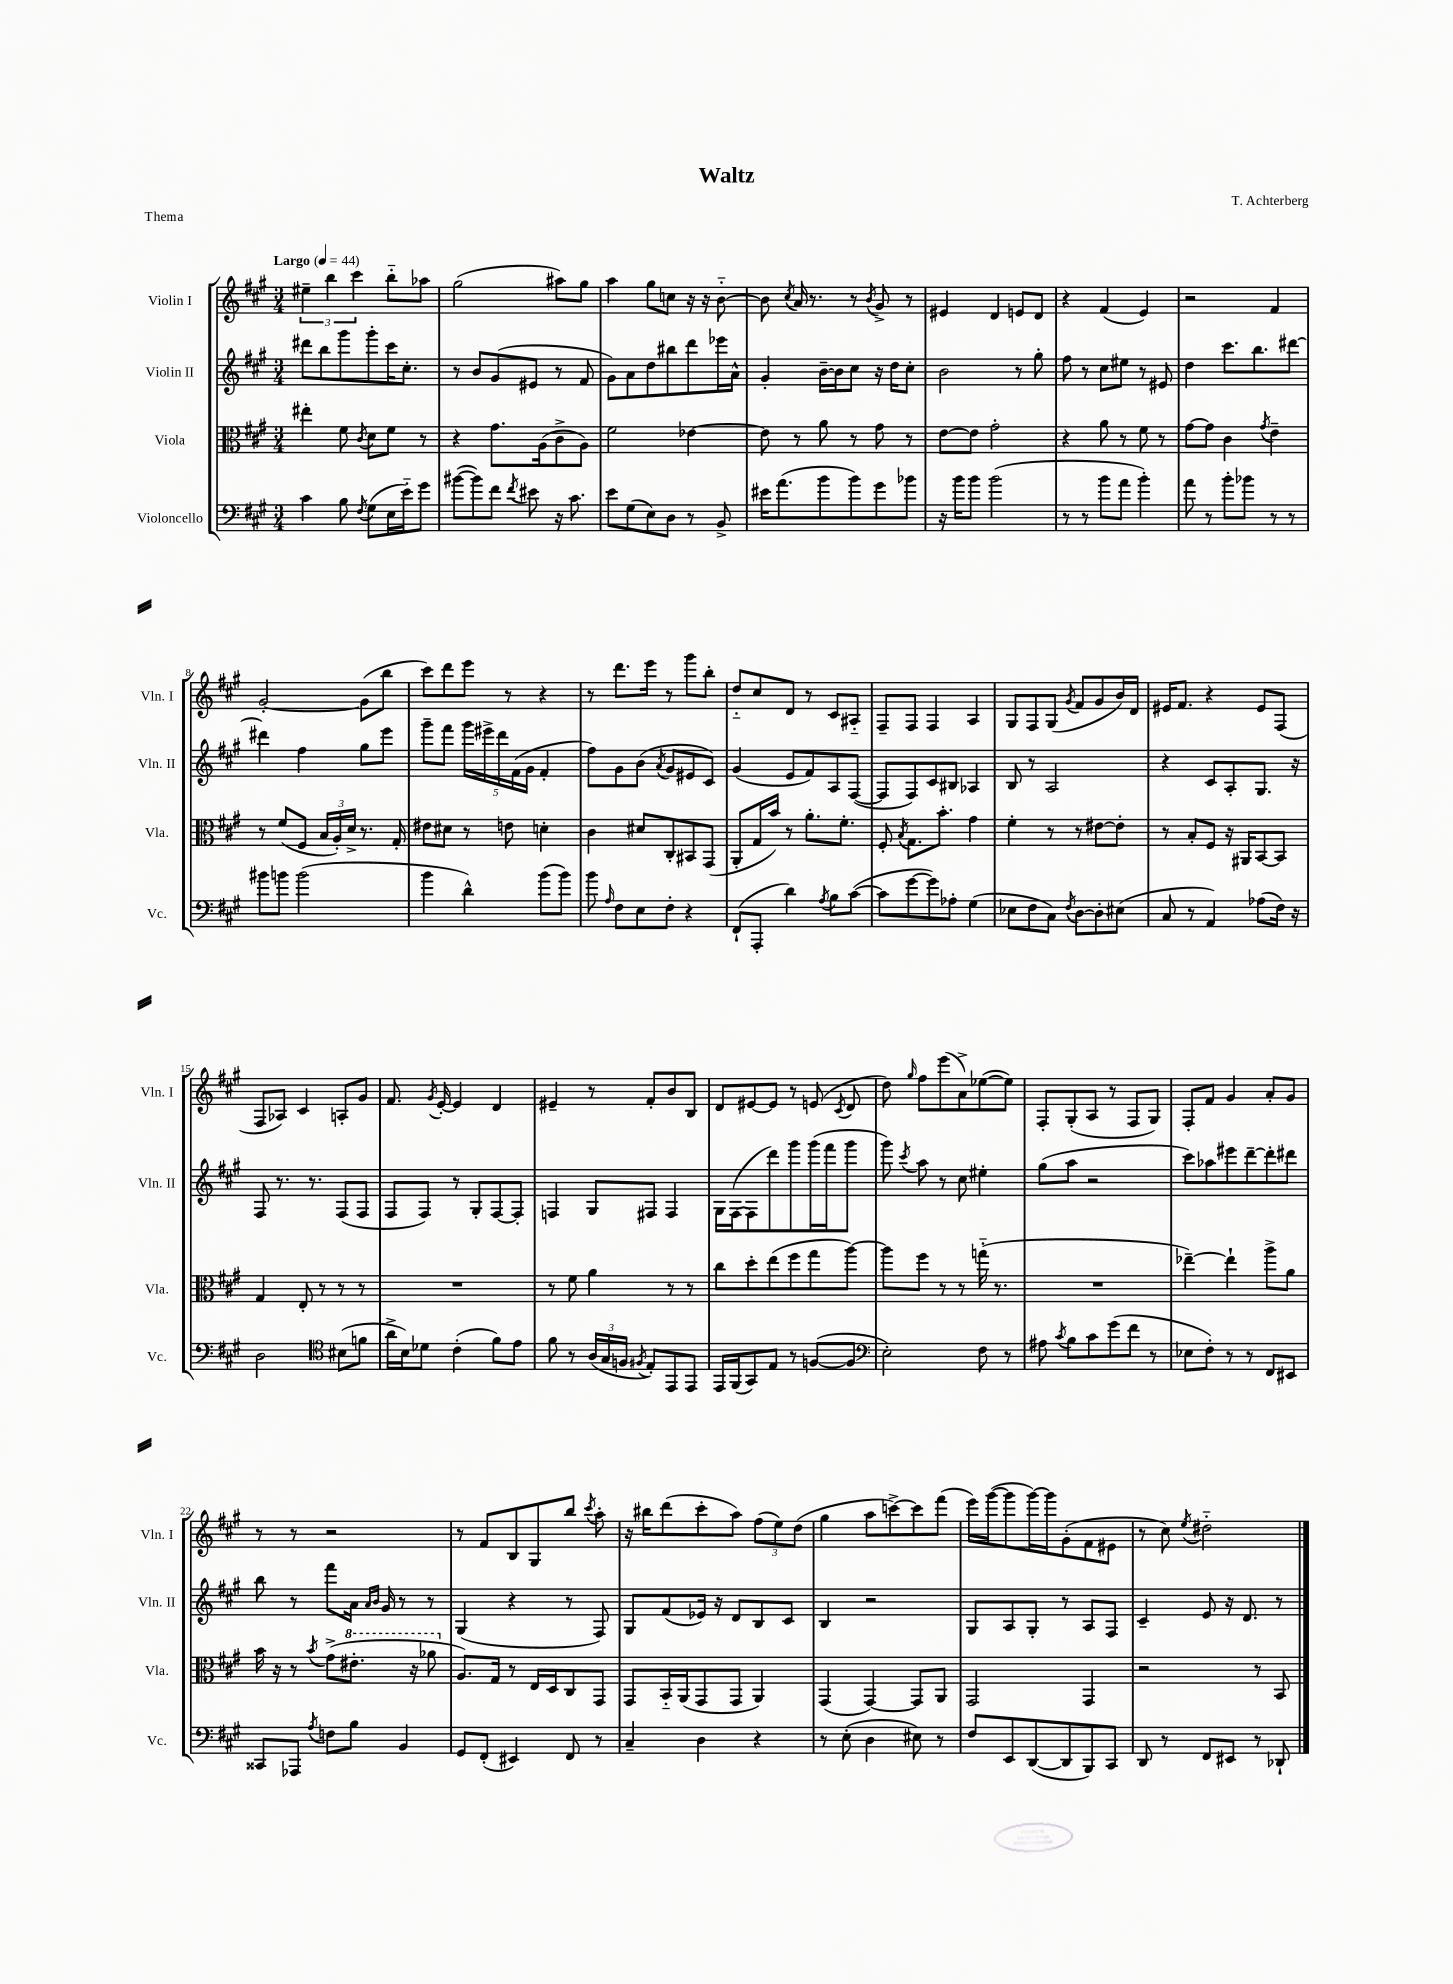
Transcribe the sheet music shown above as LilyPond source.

\header { title = "Waltz" composer = "T. Achterberg" piece = "Thema" }
<<
\new StaffGroup <<
\new Staff = "s0" \with { instrumentName = "Violin I" shortInstrumentName = "Vln. I" } {
    \clef treble \key a \major \numericTimeSignature \time 3/4 \tempo "Largo" 4 = 44
    \autoBeamOff \tuplet 3/2 { eis''4-- b''4 cis'''4 } b''8[-_ aes''8] |
    gis''2( ais''8[) gis''8] |
    a''4 gis''8[ c''8] r16 r16 b'8~-_ |
    b'8 \acciaccatura { cis''8 } a'16 r8. r8 \acciaccatura { b'8 } gis'8-> r8 |
    eis'4 d'4 e'8[ d'8] |
    r4 fis'4( e'4) |
    r2 fis'4 |
    gis'2~-. gis'8[( b''8] |
    cis'''8[) d'''8 e'''8] r8 r4 |
    r8 d'''8.[ e'''16] r8 gis'''8[ b''8]-. |
    d''8[-_ cis''8 d'8] r8 cis'8[ ais8]-_ |
    fis8[-- fis8] fis4 a4 |
    gis8[ fis8 gis8]( \acciaccatura { gis'8 } fis'8[ gis'8 b'16) d'16] |
    eis'16[ fis'8.] r4 eis'8[ fis8]( |
    fis8[ aes8]) cis'4 a8[-. gis'8] |
    fis'8. \acciaccatura { gis'8 } e'16~-. e'4 d'4 |
    eis'4-- r8 fis'8[-. b'8 b8] |
    d'8[ eis'8~ eis'8] r8 e'8( \acciaccatura { cis'8 } d'8 |
    d''8) \grace { gis''16 } fis''8[ e'''8( a'8->) ees''8~( ees''8]) |
    fis8[-. gis8-.( a8] r8 fis8[ gis8]) |
    fis8[-. fis'8] gis'4 a'8[-. gis'8] |
    r8 r8 r2 |
    r8 fis'8[ b8 gis8 b''8] \acciaccatura { cis'''8 } a''8-. |
    r16 bis''16[ d'''8( cis'''8-. a''8]) \tuplet 3/2 { fis''8[( e''8) d''8]( } |
    gis''4 a''8[ c'''8~->) c'''8 fis'''8]( |
    e'''16[) gis'''16~( gis'''8 gis'''16~) gis'''16 gis'8-.( fis'8 eis'8] |
    r8 cis''8) \acciaccatura { e''8 } dis''2-_ \bar "|." |
}
\new Staff = "s1" \with { instrumentName = "Violin II" shortInstrumentName = "Vln. II" } {
    \clef treble \key a \major \numericTimeSignature \time 3/4
    \autoBeamOff dis'''8[ b''8 gis'''8 gis'''8-. cis'''16 cis''8.]-. |
    r8 b'8[ gis'8( eis'8] r8 fis'8 |
    gis'8[) a'8 d''8 bis''8 d'''8 ees'''16 a'16]-^ |
    gis'4-. b'16[~-- b'16 cis''8] r16 d''16[ cis''8]-. |
    b'2 r8 gis''8-. |
    fis''8 r8 cis''8[ eis''8] r8 eis'8 |
    d''4 cis'''8.[ b''8. dis'''8]~ |
    dis'''4 fis''4 gis''8[ e'''8] |
    gis'''8[-- fis'''8] \tuplet 5/4 { gis'''16[ eis'''16-> d'''16 fis'16( gis'16] } fis'4-. |
    fis''8[) gis'8 b'8]( \acciaccatura { a'8 } gis'8[ eis'8 cis'8]) |
    gis'4( e'8[ fis'8) a8 fis8]~( |
    fis8[ fis8) cis'8 bis8] aes4 |
    b8 r8 a2 |
    r4 cis'8[ a8-. gis8.] r16 |
    fis8 r8. r8. fis8[( fis8] |
    fis8[ fis8]) r8 gis8[-. fis8~ fis8]-. |
    f4 gis8[ fis8] fis4 |
    gis16[ fis16~( fis8 d'''8) gis'''8 gis'''16( fis'''16 gis'''8] |
    gis'''8) \acciaccatura { cis'''8 } a''8 r8 cis''8 eis''4-. |
    gis''8[( a''8] r2 |
    cis'''8[) aes''8 eis'''8 d'''8~-- d'''8-. dis'''8] |
    b''8 r8 fis'''8[ a'16] \grace { a'16[ b'16] } gis'16 r8 r8 |
    gis4( r4 r8 fis8) |
    gis8[ fis'8( ees'16]) r16 d'8[ b8 cis'8] |
    b4 r2 |
    gis8[ a8 gis8]-. r8 a8[ fis8] |
    cis'4-- e'8 r16 d'8. r8 \bar "|." |
}
\new Staff = "s2" \with { instrumentName = "Viola" shortInstrumentName = "Vla." } {
    \clef alto \key a \major \numericTimeSignature \time 3/4
    \autoBeamOff eis''4-. fis'8 \acciaccatura { cis'8 } d'8[ fis'8] r8 |
    r4 gis'8.[ a16( cis'8-> a8]) |
    fis'2 ees'4~ |
    ees'8 r8 a'8 r8 gis'8 r8 |
    e'8[~ e'8] gis'2-. |
    r4 a'8 r8 fis'8 r8 |
    gis'8[~ gis'8] cis'4 \acciaccatura { gis'8 } e'4-- |
    r8 fis'8[( fis8] \tuplet 3/2 { b16[ a16-.) d'16]-> } r8. gis16-. |
    eis'8[ dis'8] r8 e'8 d'4-. |
    cis'4 dis'8[ cis8-. bis,8 gis,8]( |
    a,8[-. gis16 b'16]) r8 a'8.[-. fis'8.]-. |
    fis8-. \acciaccatura { b8 } gis8.[ b'8.]-. gis'4 |
    fis'4-. r8 r8 eis'8[~ eis'8]-. |
    r8 b8[-. fis8] r16 ais,16[ b,8~ b,8] |
    gis4 e8-. r8 r8 r8 |
    R2. |
    r8 fis'8 a'4 r8 r8 |
    cis''8[ d''8-. e''8( fis''8 gis''8 a''8]~) |
    a''8[ fis''8] r8 r8 g''16-_( r8. |
    R2. |
    ees''4~--) ees''4-! a''8[-> a'8] |
    b'16 r16 r8 \acciaccatura { b'8 } gis'8[->( \ottava #1 eis''8.]-. r16 aes''8 \ottava #0 |
    a8.[) gis16] r8 e16[ d16 cis8 gis,8] |
    gis,8[ b,16-_ a,16( gis,8 gis,8] a,4) |
    gis,4( gis,4~) gis,8[ a,8] |
    gis,2 gis,4 |
    r2 r8 b,8 \bar "|." |
}
\new Staff = "s3" \with { instrumentName = "Violoncello" shortInstrumentName = "Vc." } {
    \clef bass \key a \major \numericTimeSignature \time 3/4
    \autoBeamOff cis'4 b8 \acciaccatura { fis8 } gis8[( e16 e'16-_) gis'8] |
    bis'8[~( bis'8) fis'8] \acciaccatura { fis'8 } eis'8 r16 cis'8. |
    e'8[ gis8( e8) d8] r8 b,8-> |
    eis'16[ a'8.( b'8 b'8) gis'8 bes'8] |
    r16 b'16[ b'8] b'2( |
    r8 r8 b'8[ a'8] b'4-.) |
    a'8 r8 b'8[-. bes'8] r8 r8 |
    bis'8[ b'8] b'2( |
    b'4 d'4-^) b'8[( b'8]) |
    b'8 \grace { a16 } fis8[ e8 fis8]-. r4 |
    fis,8[-!( a,,8]-. d'4) \acciaccatura { a8 } b8[ cis'8]~( |
    cis'8[ gis'8~ gis'8) aes8]-. gis4( |
    ees8[ fis8 cis8]) \acciaccatura { fis8 } d8[~ d8-. eis8]( |
    cis8 r8 a,4) aes8[( fis16]) r16 |
    d2 \clef tenor bis8[( f'8] |
    a'16[-> b16) des'8] cis'4-.( fis'8[) e'8] |
    fis'8 r8 \tuplet 3/2 { a16[( gis16 f16] } \acciaccatura { fis8 } e8[-.) e,8 e,8] |
    e,16[ fis,16( gis,8) e8] r8 f8[~( f8] |
    \clef bass e2-.) fis8 r8 |
    ais8 \acciaccatura { cis'8 } b8[ cis'8 gis'8( fis'8] r8 |
    ees8[ fis8]-.) r8 r8 fis,8[ eis,8] |
    cisis,8[ aes,,8] \acciaccatura { a8 } f8[ b8] b,4 |
    gis,8[ fis,8]-.( eis,4) fis,8 r8 |
    cis4-- d4 r4 |
    r8 e8-.( d4 eis8) r8 |
    fis8[ e,8 d,8~( d,8 b,,8) cis,8] |
    d,8 r8 fis,8[ eis,8] r8 des,8-! \bar "|." |
}
>>
>>
